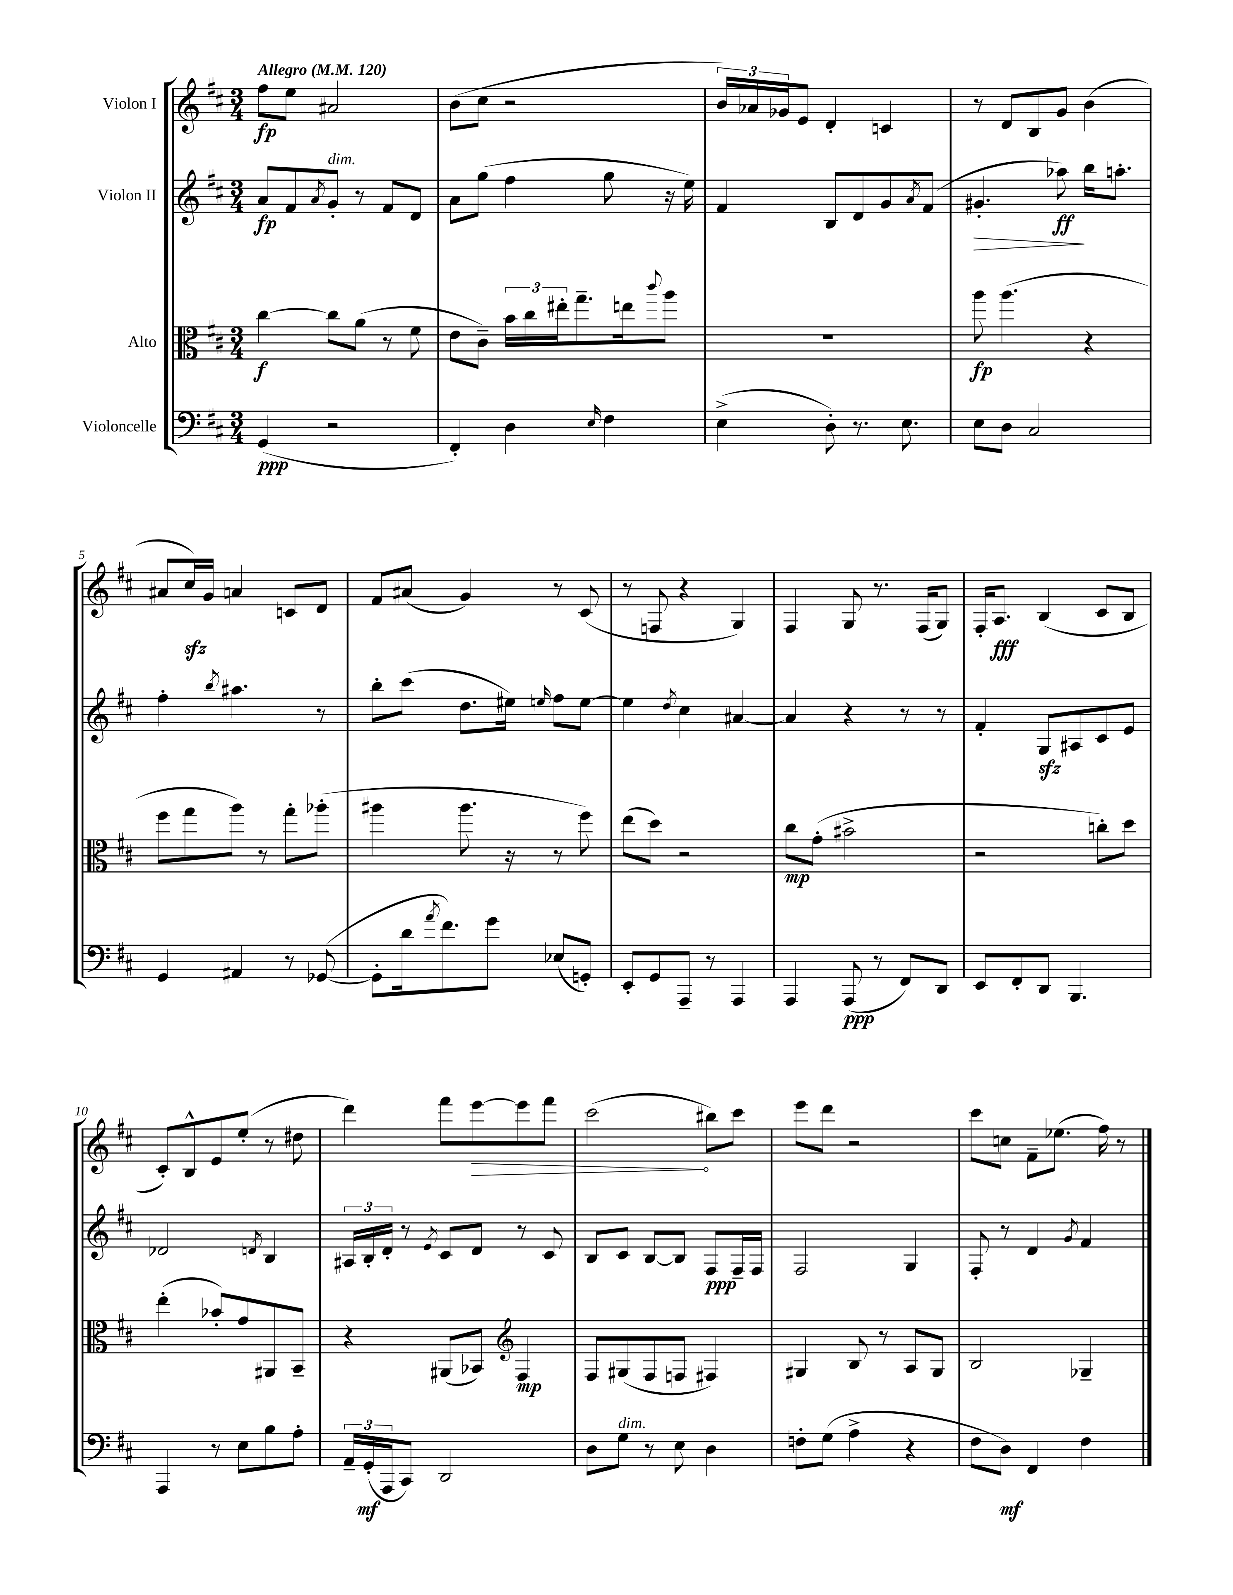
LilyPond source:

<<
\new StaffGroup <<
\new Staff = "s0" \with { instrumentName = "Violon I" } {
    \clef treble \key d \major \numericTimeSignature \time 3/4 \tempo "Allegro" 4 = 120
    fis''8\fp e''8 ais'2 |
    b'8( cis''8 r2 |
    \tuplet 3/2 { b'16) aes'16 ges'16 } e'8 d'4-. c'4 |
    r8 d'8 b8 g'8 b'4( |
    ais'8 cis''16\sfz) g'16 a'4 c'8 d'8 |
    fis'8 ais'8( g'4) r8 cis'8( |
    r8 f8 r4 g4) |
    fis4 g8 r8. fis16( g8) |
    fis16-. a8.\fff b4( cis'8 b8 |
    cis'8-.) b8-^ e'8 e''8-.( r8 dis''8 |
    d'''4) fis'''8 \once \override Hairpin.circled-tip = ##t e'''8~\> e'''8 fis'''8 |
    cis'''2\!( bis''8) cis'''8 |
    e'''8 d'''8 r2 |
    cis'''8 c''8 fis'8-- ees''8.( fis''16) r8 \bar "|." |
}
\new Staff = "s1" \with { instrumentName = "Violon II" } {
    \clef treble \key d \major \numericTimeSignature \time 3/4
    a'8\fp fis'8 \acciaccatura { a'8 } g'8-.^\markup { \italic "dim." } r8 fis'8 d'8 |
    a'8 g''8( fis''4 g''8 r16 e''16) |
    fis'4 b8 d'8 g'8 \acciaccatura { a'8 } fis'8( |
    gis'4.-.\> aes''8\ff\!) b''16 a''8.-. |
    fis''4-. \acciaccatura { b''8 } ais''4. r8 |
    b''8-. cis'''8( d''8. eis''16) \grace { e''16 } fis''8 e''8~ |
    e''4 \acciaccatura { d''8 } cis''4 ais'4~ |
    ais'4 r4 r8 r8 |
    fis'4-. g8\sfz ais8 cis'8 e'8 |
    des'2 \acciaccatura { d'8 } b4 |
    \tuplet 3/2 { ais16 b16-. d'16-. } r8 \acciaccatura { e'8 } cis'8 d'8 r8 cis'8 |
    b8 cis'8 b8~ b8 fis8\ppp fis16-- fis16 |
    fis2 g4 |
    fis8-. r8 d'4 \acciaccatura { g'8 } fis'4 \bar "|." |
}
\new Staff = "s2" \with { instrumentName = "Alto" } {
    \clef alto \key d \major \numericTimeSignature \time 3/4
    cis''4~\f cis''8 a'8( r8 fis'8 |
    e'8 cis'8--) \tuplet 3/2 { b'16 cis''16 eis''16-. } g''8.-- e''16 \appoggiatura { cis'''8 } a''8 |
    r2. |
    a''8\fp a''4.( r4 |
    fis''8 g''8 a''8) r8 g''8-. aes''8-.( |
    ais''4 ais''8. r16 r8 fis''8) |
    e''8( d''8) r2 |
    cis''8\mp g'8-.( bis'2-> |
    r2 c''8-.) d''8 |
    e''4-.( bes'8-.) g'8 ais,8 b,8-- |
    r4 ais,8( bes,8) \clef treble fis4\mp |
    fis8 gis8( fis8 f8 fis4) |
    gis4 b8 r8 a8 gis8 |
    b2 ges4-- \bar "|." |
}
\new Staff = "s3" \with { instrumentName = "Violoncelle" } {
    \clef bass \key d \major \numericTimeSignature \time 3/4
    g,4\ppp( r2 |
    fis,4-.) d4 \grace { e16 } fis4 |
    e4->( d8-.) r8. e8. |
    e8 d8 cis2 |
    g,4 ais,4 r8 ges,8~( |
    ges,8-. d'16 \acciaccatura { a'8 } fis'8.) g'8 ees8( g,8-.) |
    e,8-. g,8 a,,8-- r8 a,,4 |
    a,,4 a,,8\ppp( r8 fis,8) d,8 |
    e,8 fis,8-. d,8 b,,4. |
    a,,4 r8 e8 b8 a8-. |
    \tuplet 3/2 { a,16-- g,16-.\mf( a,,16 } cis,8) d,2 |
    d8 g8^\markup { \italic "dim." } r8 e8 d4 |
    f8-. g8( a4-> r4 |
    fis8 d8\mf) fis,4 fis4 \bar "|." |
}
>>
>>
